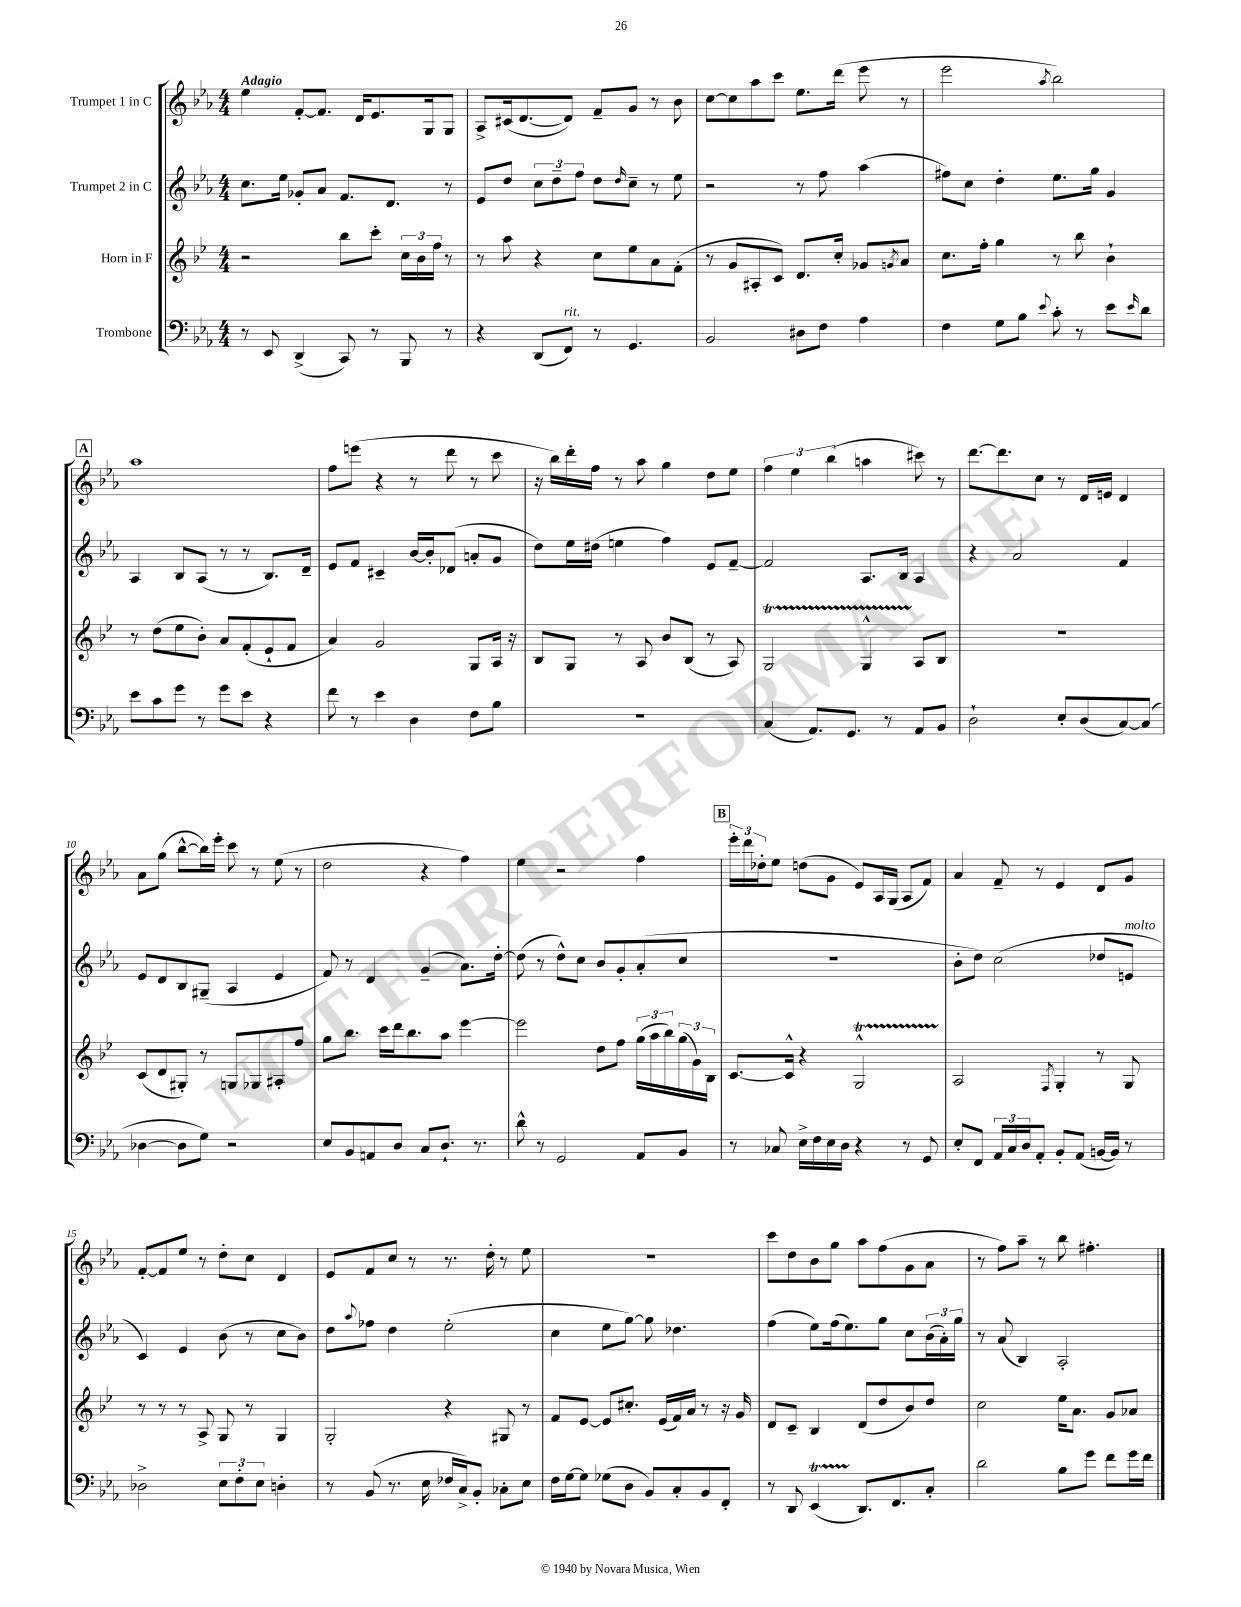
<<
\new StaffGroup <<
\new Staff = "s0" \with { instrumentName = "Trumpet 1 in C" } {
    \clef treble \key ees \major \numericTimeSignature \time 4/4 \tempo "Adagio"
    ees''4 f'8~-. f'8. d'16 ees'8. g16 g8 |
    aes8-> cis'16( d'8.~ d'8) f'8-- g'8 r8 bes'8 |
    c''8~ c''8 aes''8 c'''8 ees''8. d'''16( ees'''8 r8 |
    ees'''2 \acciaccatura { aes''8 } bes''2) |
    \mark \markup { \box "A" } aes''1 |
    f''8 e'''8( r4 r8 d'''8 r8 c'''8 |
    r16 bes''16) d'''16-. f''16 r8 aes''8 g''4 d''8 ees''8 |
    \tuplet 3/2 { f''4 ees''4 bes''4( } a''4 cis'''8) r8 |
    d'''8.~ d'''8. c''8 r8 d'16 e'16 d'4 |
    aes'8 g''8( bes''8~-^ bes''16) ees'''16-. c'''8 r8 ees''8( r8 |
    d''2 r4 f''4) |
    ees''4 r2 f''4 |
    \mark \markup { \box "B" } \tuplet 3/2 { ees'''16-. d'''16 des''16-. } ees''8 d''8( g'8 ees'8) aes16 g16( aes8 f'8) |
    aes'4 f'8-- r8 ees'4 d'8 g'8 |
    f'8~-. f'8 ees''8 r8 d''8-. c''8 d'4 |
    ees'8 f'8 c''8 r8 r8. d''16-. r8 ees''8 |
    R1 |
    c'''8 d''8 bes'8 g''8 aes''8 f''8( g'8 aes'8 |
    r8 f''8) aes''8-- r8 bes''8 fis''4.-. \bar "|." |
}
\new Staff = "s1" \with { instrumentName = "Trumpet 2 in C" } {
    \clef treble \key ees \major \numericTimeSignature \time 4/4
    c''8. ees''16 ges'8-. aes'8 f'8. d'8. r8 |
    ees'8 d''8 \tuplet 3/2 { c''8 d''8-- f''8 } d''8 \grace { d''16 } c''8-- r8 ees''8 |
    r2 r8 f''8 aes''4( |
    fis''8) c''8 d''4-. ees''8. g''16 g'4 |
    \mark \markup { \box "A" } aes4 bes8 aes8( r8 r8 bes8.) d'16-- |
    ees'8 f'8 cis'4-- bes'16~ bes'16-. des'8( a'8-. g'8 |
    d''8) ees''16 dis''16( e''4 f''4) ees'8 f'8~-- |
    f'2 aes8. bes16 aes4 |
    r4 aes'2 f'4 |
    ees'8 d'8 bes8 gis8--( aes4 ees'4 |
    f'8) r8 d'4 g'4--( aes'8.) d''16~-. |
    d''8( r8 d''8-^) c''8 bes'8 g'8-. aes'8-.( c''8 |
    \mark \markup { \box "B" } r1 |
    bes'8-. d''8) c''2( des''8 e'8^\markup { \italic "molto" } |
    c'4) ees'4 bes'8( r8 c''8 bes'8) |
    d''8 \appoggiatura { aes''8 } fes''8 d''4 ees''2-.( |
    c''4 ees''8 g''8~) g''8 des''4. |
    f''4( ees''8) f''16( ees''8.) g''8 c''8 \tuplet 3/2 { bes'16( aes'16-.) g''16 } |
    r8 aes'8( bes4) aes2-. \bar "|." |
}
\new Staff = "s2" \with { instrumentName = "Horn in F" } {
    \clef treble \key bes \major \numericTimeSignature \time 4/4
    r2 bes''8 c'''8-. \tuplet 3/2 { c''16 bes'16 f''16 } r8 |
    r8 a''8 r4 c''8 ees''8 a'8 f'8-.( |
    r8 g'8 ais8-. c'8) d'8. c''16-. ges'8 \acciaccatura { g'8 } a'8 |
    c''8. f''16-. g''4 r8 bes''8 bes'4-! |
    \mark \markup { \box "A" } r8 d''8( ees''8 bes'8-.) a'8 f'8-.( ees'8-! f'8 |
    a'4) g'2 g8 a16 r16 |
    bes8 g8 r8 a8 bes'8 bes8( r8 a8) |
    g2\startTrillSpan g4-^ a8\stopTrillSpan bes8 |
    R1 |
    c'8( d'8 gis8-.) r8 g8 ges8 ais8-. f''8 |
    g''8 bes''8. c'''16 d'''16 bes''8. a''8 ees'''4~ |
    ees'''2 d''8 f''8 \tuplet 3/2 { g''16( a''16 bes''16) } \tuplet 3/2 { g''16( g'16) bes16 } |
    \mark \markup { \box "B" } c'8.~ c'16-^ r4 g2-^\startTrillSpan |
    a2\stopTrillSpan \acciaccatura { f8 } g4-. r8 g8 |
    r8 r8 r8 a8-> g8 r8 g4 |
    g2-. r4 gis8 r8 |
    f'8 ees'8~ ees'8 cis''8.-. ees'16( f'16) a'16 r8 r16 g'16 |
    d'8 c'8-- bes4 d'8( d''8 bes'8) d''8 |
    c''2 ees''16 a'8. g'8 aes'8 \bar "|." |
}
\new Staff = "s3" \with { instrumentName = "Trombone" } {
    \clef bass \key ees \major \numericTimeSignature \time 4/4
    r8 ees,8 d,4->( c,8) r8 bes,,8 r8 |
    r4 d,8( f,8^\markup { \italic "rit." }) r8 g,4. |
    bes,2 dis8 f8 aes4 |
    f4 g8 bes8 \appoggiatura { ees'8 } c'8-. r8 ees'8 \grace { ees'16 } d'8 |
    \mark \markup { \box "A" } ees'8 c'8 g'8 r8 g'8 ees'8 r4 |
    f'8 r8 ees'4 d4 f8 bes8 |
    R1 |
    c4( aes,8.) g,8. r8 aes,8 bes,8 |
    d2-! ees8-. d8( c8~) c8( |
    des4~ des8 g8) r2 |
    ees8 bes,8 a,8 d8 c8 d8.-! r8. |
    d'8-^ r8 g,2 aes,8 bes,8 |
    \mark \markup { \box "B" } r8 ces8 ees16-> f16 ees16 d16 r4 r8 g,8 |
    ees8-. f,8 \tuplet 3/2 { aes,16 c16 d16 } aes,8-. bes,8-. aes,8( b,16~ b,16) r8 |
    des2-> \tuplet 3/2 { ees8 f8-. ees8 } d4-. |
    r8 bes,8( r8. ees16 fes16 c16->) bes,8-. ces8-. ees8 |
    f16 g16~ g8 ges8( d8 bes,8) c8-. bes,8 f,8-. |
    r8 d,8 ees,4\startTrillSpan( d,8.\stopTrillSpan) f,8. c8-. |
    d'2 bes8 g'8 f'8 g'16 f'16 \bar "|." |
}
>>
>>
